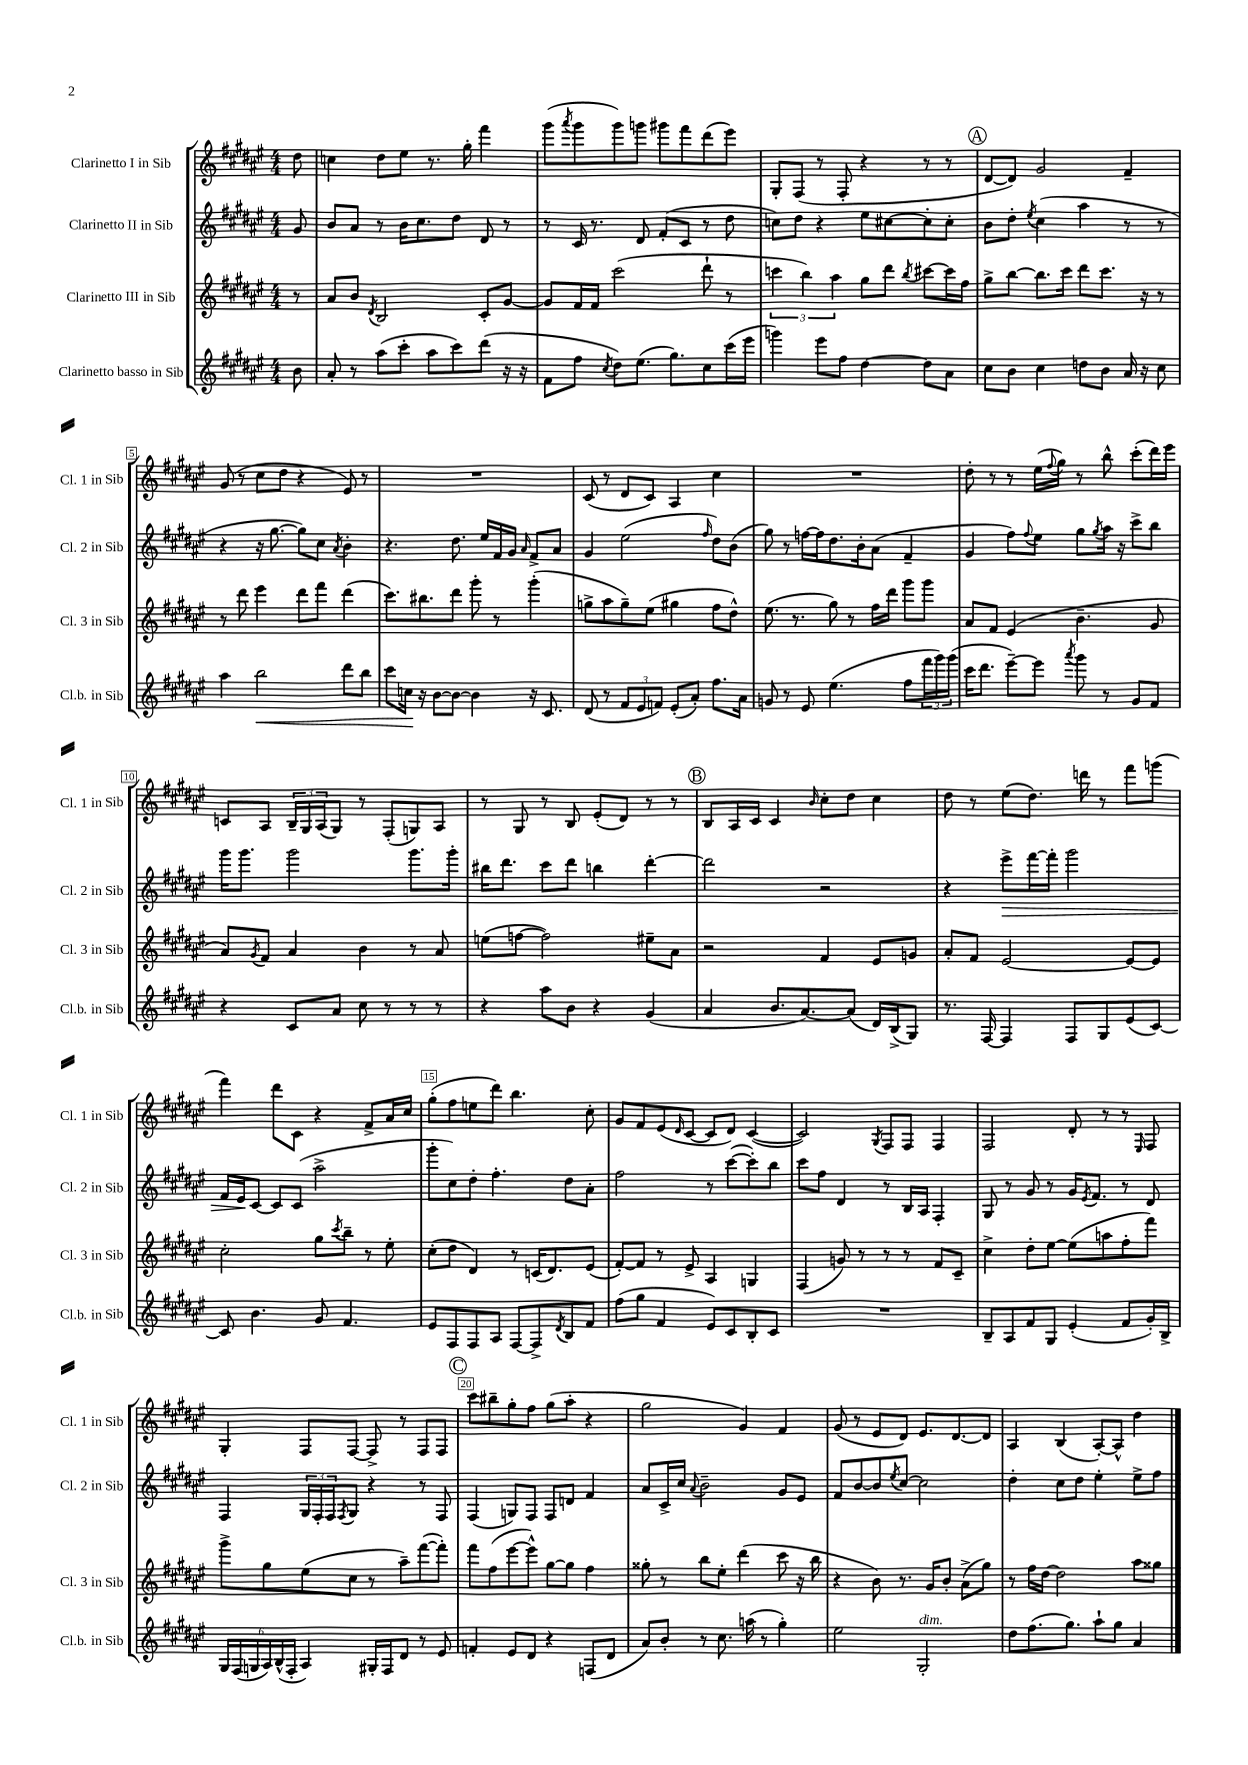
<<
\new StaffGroup <<
\new Staff = "s0" \with { instrumentName = "Clarinetto I in Sib" shortInstrumentName = "Cl. 1 in Sib" } {
    \clef treble \key fis \major \numericTimeSignature \time 4/4 \partial 8
    dis''8 |
    c''4 dis''8 eis''8 r8. gis''16-. fis'''4 |
    gis'''8( \acciaccatura { ais'''8 } gis'''8 gis'''8) g'''8 gis'''8 fis'''8 dis'''8( eis'''8) |
    gis8-. fis8( r8 fis8-. r4 r8 r8 |
    \mark \markup { \circle "A" } dis'8~ dis'8) gis'2 fis'4-- |
    gis'8( r8 cis''8 dis''8 r4 eis'8) r8 |
    R1 |
    cis'8( r8 dis'8 cis'8) ais4 cis''4 |
    R1 |
    dis''8-. r8 r8 eis''16( \appoggiatura { fis''8 } gis''16) r8 b''8-^ cis'''8-.( dis'''16) eis'''16 |
    c'8 ais8 \tuplet 3/2 { b16-- gis16 ais16( } gis8) r8 fis8-.( g8) ais8 |
    r8 gis8 r8 b8 eis'8-.( dis'8) r8 r8 |
    \mark \markup { \circle "B" } b8 ais16 cis'16 cis'4 \grace { b'16 } cis''8-. dis''8 cis''4 |
    dis''8 r8 eis''8( dis''8.) d'''16 r8 fis'''8 g'''8( |
    fis'''4) dis'''8 cis'8 r4 fis'8-> ais'16 cis''16 |
    gis''8-.( fis''8 e''8 dis'''8) b''4. cis''8-. |
    gis'8 fis'8 eis'8( \grace { dis'16 } cis'8~ cis'8 dis'8) cis'4~( |
    cis'2) \acciaccatura { gis8 } fis8 fis8 fis4 |
    fis2 dis'8-. r8 r8 \grace { eis16 } fis8 |
    gis4-. fis8 fis8~ fis8-> r8 fis8 fis8 |
    \mark \markup { \circle "C" } cis'''8 bis''8-- gis''8-. fis''8 gis''8( ais''8-. r4 |
    gis''2 gis'4) fis'4 |
    gis'8( r8 eis'8 dis'8) eis'8. dis'8.~ dis'8 |
    ais4 b4( ais8~-.) ais8-^ dis''4 \bar "|." |
}
\new Staff = "s1" \with { instrumentName = "Clarinetto II in Sib" shortInstrumentName = "Cl. 2 in Sib" } {
    \clef treble \key fis \major \numericTimeSignature \time 4/4 \partial 8
    gis'8 |
    b'8 ais'8 r8 b'16 cis''8. dis''8 dis'8 r8 |
    r8 cis'16 r8. dis'8 fis'8-.( cis'8 r8 dis''8 |
    c''8) dis''8 r4 eis''8 cis''8~ cis''8-. cis''8-. |
    \mark \markup { \circle "A" } b'8 dis''8-. \acciaccatura { eis''8 } cis''4( ais''4 r8 r8 |
    r4 r16 gis''8.~ gis''8) cis''8 \acciaccatura { ais'8 } b'4-. |
    r4. dis''8. eis''16 fis'16 gis'16 \grace { ais'16 } fis'8-> ais'8 |
    gis'4 eis''2( \grace { fis''16 } dis''8) b'8( |
    gis''8) r8 f''16~ f''16 dis''8. b'16-. ais'8( fis'4-- |
    gis'4 fis''8) \appoggiatura { fis''8 } eis''8 gis''8 \acciaccatura { gis''8 } ais''16 r16 cis'''8-> b''8 |
    gis'''16 gis'''8. gis'''2 gis'''8. gis'''16-. |
    bis''16 dis'''8. cis'''8 dis'''8 b''4 dis'''4~-. |
    \mark \markup { \circle "B" } dis'''2 r2 |
    r4 eis'''8->\> fis'''16~ fis'''16-. gis'''2 |
    fis'16 eis'16\! cis'8~ cis'8 cis'8( ais''2-> |
    gis'''8-. cis''8) dis''8-. fis''4.-. dis''8 ais'8-. |
    fis''2 r8 cis'''8~( cis'''8-.) b''8 |
    cis'''8 fis''8 dis'4 r8 b16 ais16 fis4-. |
    gis8 r8 gis'8 r8 gis'16 \acciaccatura { eis'8 } fis'8. r8 dis'8 |
    fis4 \tuplet 3/2 { gis16 fis16-. fis16 } \acciaccatura { fis8 } gis8 r4 r8 fis8 |
    \mark \markup { \circle "C" } fis4( g8) fis8 fis8 d'8 fis'4 |
    ais'8 cis'16-> cis''16 \appoggiatura { ais'8 } b'2-- gis'8 eis'8 |
    fis'8 b'8~ b'8 \acciaccatura { eis''8 } cis''8~ cis''2 |
    dis''4-. cis''8 dis''8 eis''4-. eis''8-> fis''8 \bar "|." |
}
\new Staff = "s2" \with { instrumentName = "Clarinetto III in Sib" shortInstrumentName = "Cl. 3 in Sib" } {
    \clef treble \key fis \major \numericTimeSignature \time 4/4 \partial 8
    r8 |
    ais'8 b'8 \acciaccatura { dis'8 } b2 cis'8-. gis'8~ |
    gis'8 fis'16 fis'16 cis'''2( dis'''8-! r8 |
    \tuplet 3/2 { c'''4 b''4) ais''4 } gis''8 dis'''8 \acciaccatura { b''8 } cis'''8~ cis'''16 fis''16 |
    \mark \markup { \circle "A" } gis''8-> b''8~ b''8. cis'''16 dis'''8 cis'''8. r16 r8 |
    r8 dis'''8 eis'''4 dis'''8 fis'''8 dis'''4( |
    cis'''8.) bis''8. dis'''8 gis'''8-. r8 gis'''4-.( |
    g''8-> ais''8 g''8--) eis''8( gis''4 fis''8 dis''8-^) |
    eis''8.( r8. gis''8) r8 fis''16 dis'''16 gis'''8 gis'''8 |
    ais'8 fis'8 eis'4( b'4.-- gis'8 |
    ais'8) \acciaccatura { gis'8 } fis'8 ais'4 b'4 r8 ais'8 |
    e''8( f''8~ f''2) eis''8-- ais'8 |
    \mark \markup { \circle "B" } r2 fis'4 eis'8 g'8 |
    ais'8-. fis'8 eis'2~ eis'8~ eis'8 |
    cis''2-. gis''8 \acciaccatura { cis'''8 } b''8-- r8 eis''8-. |
    cis''8-.( dis''8 dis'4) r8 c'16( dis'8.) eis'8( |
    fis'8~-.) fis'8 r8 eis'8-> ais4 g4 |
    fis4( g'8) r8 r8 r8 fis'8 cis'8-- |
    cis''4-> dis''8-. eis''8~ eis''8( a''8 fis''8-. fis'''8) |
    gis'''8-> gis''8 eis''8( cis''8 r8 ais''8--) fis'''8~( fis'''8-.) |
    \mark \markup { \circle "C" } fis'''8 fis''8( eis'''8~ eis'''8-^) gis''8~ gis''8 fis''4 |
    gisis''8-. r8 b''8 eis''8-. dis'''4( cis'''8 r16 b''16 |
    r4 b'8) r8. gis'16 b'8-. ais'8->( gis''8) |
    r8 fis''16 dis''16~ dis''2 ais''8 gisis''8 \bar "|." |
}
\new Staff = "s3" \with { instrumentName = "Clarinetto basso in Sib" shortInstrumentName = "Cl.b. in Sib" } {
    \clef treble \key fis \major \numericTimeSignature \time 4/4 \partial 8
    b'8 |
    ais'8-. r8 ais''8( cis'''8-. ais''8 cis'''8) dis'''8( r16 r16 |
    fis'8 fis''8 \acciaccatura { cis''8 } dis''8) eis''8.( gis''8.) cis''8 cis'''16( eis'''16 |
    g'''4) eis'''8 fis''8 dis''4~ dis''8 ais'8 |
    \mark \markup { \circle "A" } cis''8 b'8 cis''4 d''8 b'8 ais'16 r16 cis''8 |
    ais''4 b''2\< dis'''8 b''8 |
    cis'''8 c''16\! r16 b'8~ b'8~ b'4 r16 cis'8. |
    dis'8( r8 \tuplet 3/2 { fis'8 eis'8 f'8) } eis'8-.( ais'8-.) fis''8. ais'16 |
    g'8 r8 eis'8 eis''4.( fis''8 \tuplet 3/2 { fis'''16 gis'''16) gis'''16( } |
    cis'''16 dis'''8. eis'''8~--) eis'''8 \acciaccatura { ais'''8 } gis'''8 r8 gis'8 fis'8 |
    r4 cis'8 ais'8 cis''8 r8 r8 r8 |
    r4 ais''8 b'8 r4 gis'4( |
    \mark \markup { \circle "B" } ais'4 b'8. ais'8.~) ais'8( dis'16) b16->( gis8) |
    r8. fis16~ fis4 fis8 gis8 eis'8( cis'8~) |
    cis'8 b'4. gis'8 fis'4. |
    eis'8 fis8 fis8 ais8 fis8~ fis8-> \acciaccatura { dis'8 } b8 fis'8 |
    fis''8( gis''8 fis'4 eis'8) cis'8 b8-. cis'8 |
    R1 |
    b8-- ais8 fis'8 gis8 eis'4-.( fis'8 gis'16-.) b16-> |
    \tuplet 6/4 { gis16 fis16( g16 ais16) b16-^( fis16-. } ais4) gis16-. fis16 dis'8 r8 eis'8 |
    \mark \markup { \circle "C" } f'4-. eis'8 dis'8 r4 f8( dis'8 |
    ais'8) b'8-. r8 cis''8. a''16( r8 gis''4-.) |
    eis''2 gis2-.^\markup { \italic "dim." } |
    dis''8 fis''8.( gis''8.) ais''8-! gis''8 ais'4 \bar "|." |
}
>>
>>
\layout { \context { \Score \override BarNumber.break-visibility = ##(#f #t #t) barNumberVisibility = #(every-nth-bar-number-visible 5) \override BarNumber.stencil = #(make-stencil-boxer 0.1 0.3 ly:text-interface::print) } }
